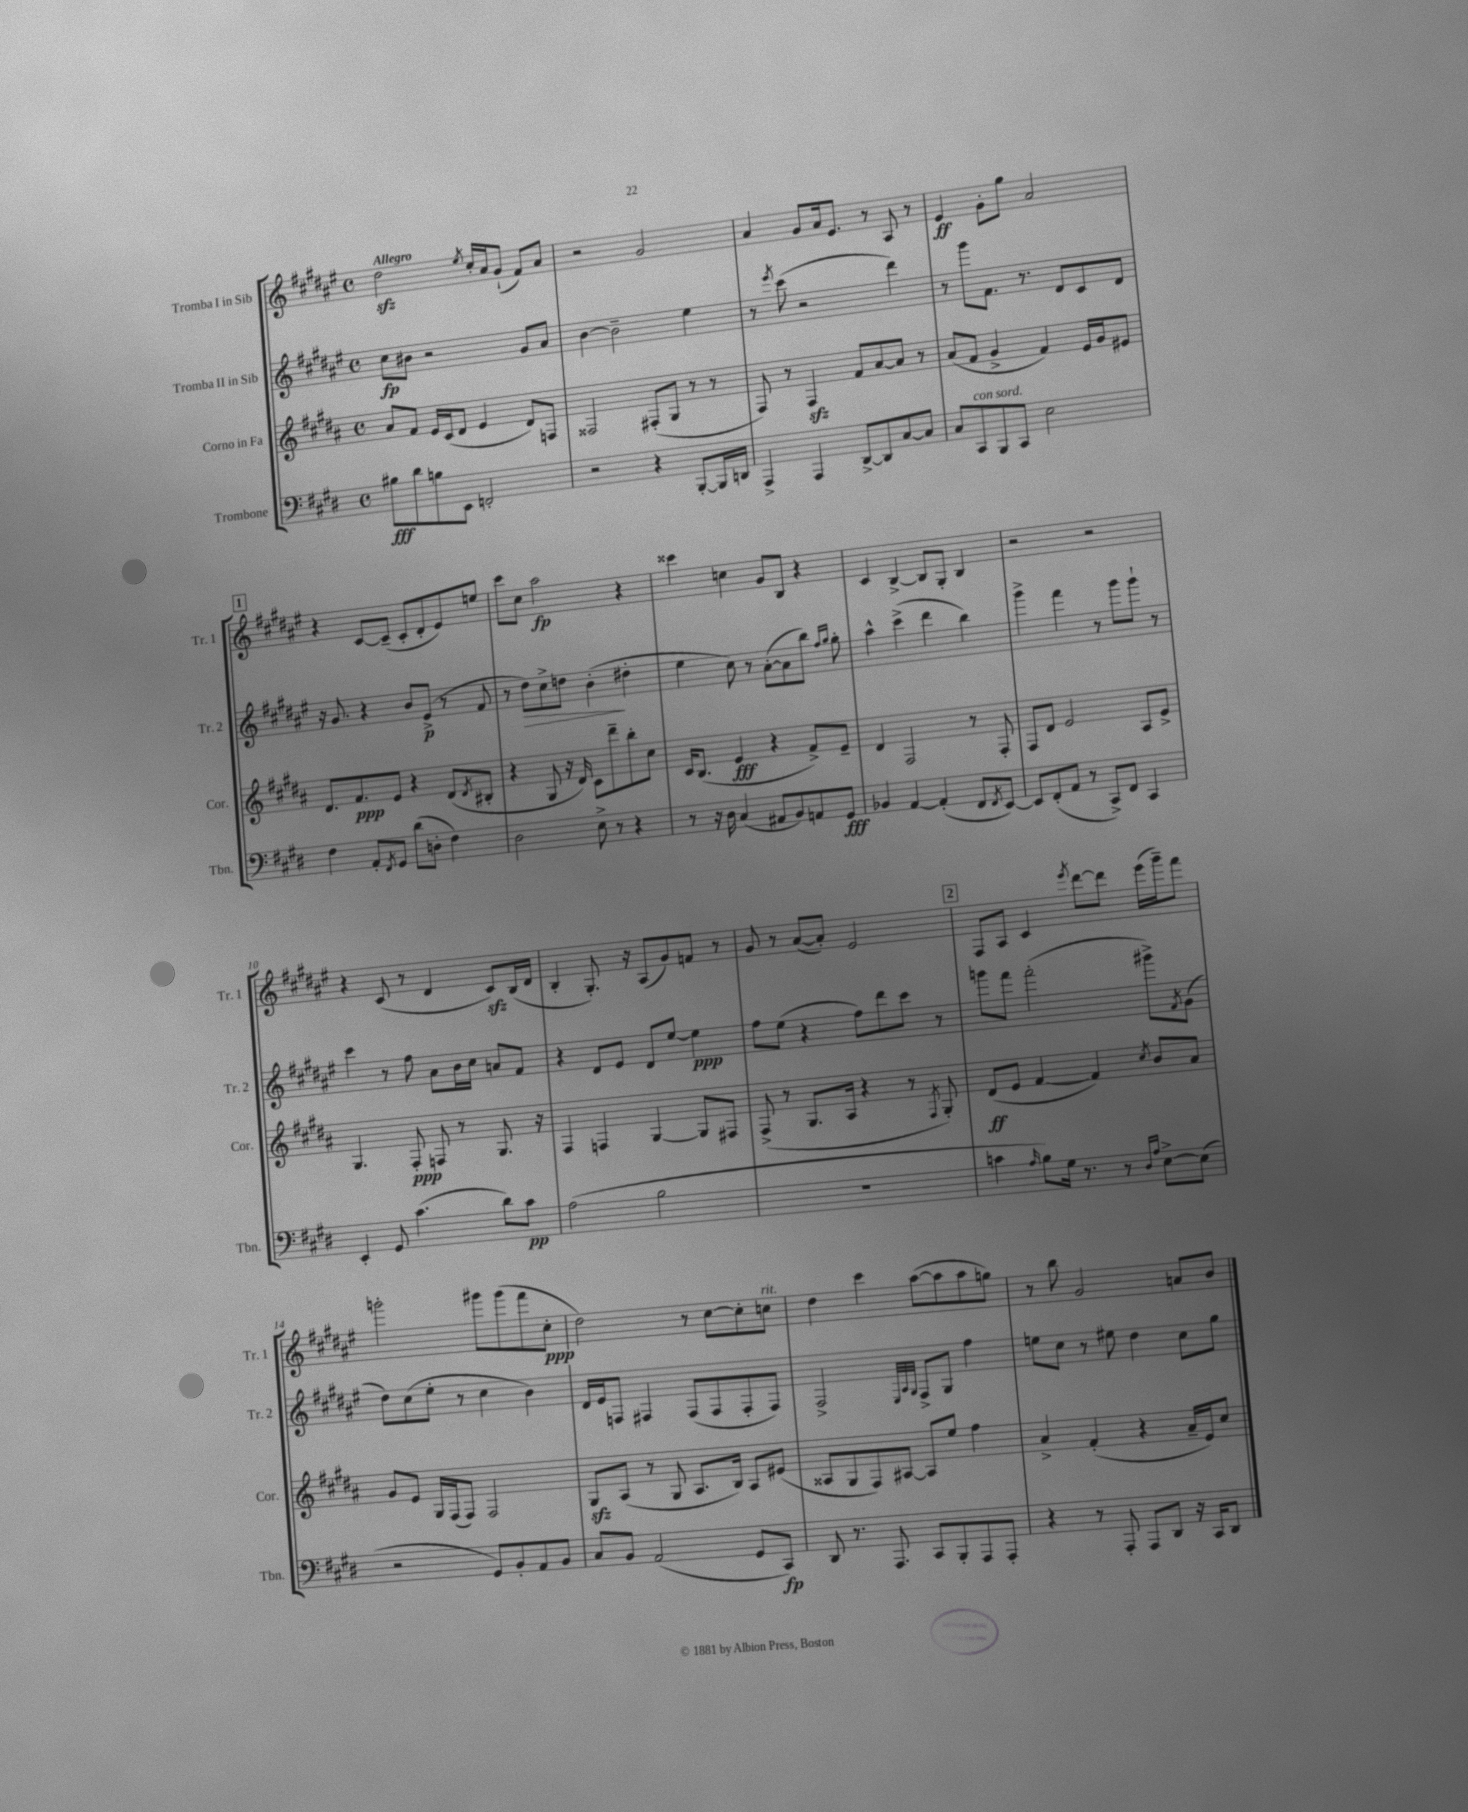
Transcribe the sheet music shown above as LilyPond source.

<<
\new StaffGroup <<
\new Staff = "s0" \with { instrumentName = "Tromba I in Sib" shortInstrumentName = "Tr. 1" } {
    \clef treble \key fis \major \defaultTimeSignature \time 4/4 \tempo "Allegro"
    dis''2\sfz \acciaccatura { eis''8 } cis''16-. ais'16 gis'8-!( fis'8) ais'8 |
    r2 gis'2 |
    ais'4 gis'8 ais'16 eis'8. r8 ais8 r8 |
    eis'4\ff gis'8-. gis''8 ais'2 |
    \mark \markup { \box "1" } r4 cis'8~ cis'8--( cis'8-. dis'8-. eis'8) e''8 |
    cis'''8 cis''8 ais''2\fp r4 |
    cisis'''4 c''4 gis'8 b8 r4 |
    cis'4 b4~-> b8 gis8-. b4 |
    r2 r2 |
    r4 cis'8( r8 dis'4 cis'8\sfz) b16( dis'16 |
    b4-. gis8.-.) r16 ais8( gis'8) f'8 r8 |
    gis'8 r8 ais'8~( ais'8-.) eis'2 |
    \mark \markup { \box "2" } fis8 ais8 cis'4 \acciaccatura { eis'''8 } dis'''8~ dis'''8 eis'''16( gis'''16--) fis'''8 |
    g'''2-. gis'''8 gis'''8( fis'''8 cis''8-.\ppp |
    dis''2) r8 cis''8~ cis''8-. c''8^\markup { \italic "rit." } |
    dis''4 cis'''4 ais''8~( ais''8 ais''8 g''8) |
    r8 b''8 gis'2 a'8 b'8 \bar "|." |
}
\new Staff = "s1" \with { instrumentName = "Tromba II in Sib" shortInstrumentName = "Tr. 2" } {
    \clef treble \key fis \major \defaultTimeSignature \time 4/4
    cis''8\fp bis'8 r2 gis'8 ais'8 |
    b'4~ b'2-- eis''4 |
    r8 \acciaccatura { eis'''8 } cis'''8( r2 dis'''4) |
    r8 gis'''8 fis'8. r8. dis'8 cis'8 dis'8 |
    \mark \markup { \box "1" } r16 gis'8. r4 b'8 eis'8->\p( r8 fis'8 |
    r8 dis''8\>) cis''8-> d''8 b'4-.\!( dis''4-. |
    eis''4 cis''8) r8 ais'8~-.( ais'8 b''8) \grace { fis''16 gis''16 } gis''8-. |
    ais''4-^ cis'''4->( dis'''4 b''4) |
    gis'''4-> fis'''4 r8 gis'''8 gis'''8-! r8 |
    cis'''4 r8 fis''8 ais'8 b'16 cis''16 a'8 fis'8 |
    r4 dis'8 eis'8 dis'8 eis''8~ eis''4\ppp |
    fis''8 eis''8( r4 fis''8) dis'''8 cis'''8 r8 |
    \mark \markup { \box "2" } g'''8 fis'''8 fis'''2-.( gis'''8->) \acciaccatura { fis'8 } gis'8( |
    dis''8) cis''8( eis''8-. r8 cis''4 b'4) |
    dis'16 eis'16 f8 fis4 fis8( fis8 fis8-. fis8) |
    fis2-> \grace { eis32 ais32 gis32 } fis8-> gis8 fis''4 |
    e''8 cis''8 r8 eis''8 dis''4 cis''8 gis''8 \bar "|." |
}
\new Staff = "s2" \with { instrumentName = "Corno in Fa" shortInstrumentName = "Cor." } {
    \clef treble \key b \major \defaultTimeSignature \time 4/4
    ais'8 fis'8 e'16 cis'16( dis'8 e'4 dis'8) f8 |
    fisis2 fis8-.( gis8 r8 r8 |
    fis8) r8 fis4\sfz fis'8 ais'8~ ais'8 r8 |
    ais'8( fis'8 gis'4-> fis'4) e'16 gis'16 eis'8 |
    \mark \markup { \box "1" } dis'8. fis'8.\ppp e'8 r4 dis'8( \acciaccatura { dis'8 } bis8-. |
    r4 gis8 r16 dis'16) cis'8 dis'''8-- b''8-. cis''8 |
    cis'16 b8.( e'4\fff r4 fis'8->) e'8-- |
    dis'4 fis2 r8 fis8-. |
    fis8 dis'8 e'2 ais8 e'8-> |
    gis4. fis8-.\ppp f8 r8 gis8. r16 |
    fis4 f4 gis4~ gis8 fis8 |
    fis8->( r8 gis8. ais16 r4 r8 \acciaccatura { fis8 } gis8-.) |
    \mark \markup { \box "2" } dis'8\ff( e'8 fis'4~ fis'4) \acciaccatura { cis''8 } b'8 ais'8 |
    gis'8 e'8 gis16 fis16( fis8) fis2 |
    gis8\sfz ais8( r8 gis8 ais8. b16) ais8 eis'8( |
    aisis8 gis8 fis8) ais8~ ais8 e''8 fis''4 |
    ais'4-> fis'4-.( r4 ais'16-- e'16) cis''8 \bar "|." |
}
\new Staff = "s3" \with { instrumentName = "Trombone" shortInstrumentName = "Tbn." } {
    \clef bass \key e \major \defaultTimeSignature \time 4/4
    bis8\fff dis'8 b8 e,8 f,2-. |
    r2 r4 b,,8~-. b,,16 d,16 |
    a,,4-> a,,4 dis,8~-> dis,8 cis8~ cis8 |
    cis8 cis,8^\markup { \italic "con sord." } b,,8 cis,8 e2 |
    \mark \markup { \box "1" } fis4 a,8-. \acciaccatura { fis,8 } gis,8 dis'8( d8-. fis4) |
    dis2 e8-> r8 r4 |
    r8 r16 dis16 cis4( ais,8 b,8) a,8 gis,8\fff |
    bes,4 a,4~ a,4-.( fis,8 \acciaccatura { fis,8 } e,8~) |
    e,8 fis,8-.( a,8 r8 cis,8->) fis,8 cis,4 |
    e,4-. gis,8 cis'4.( dis'8) cis'8\pp |
    a2( b2 |
    R1 |
    \mark \markup { \box "2" } c'4 \grace { a16 } b8) gis16 r8. r8 \grace { dis16 a16 } e8~-> e8( |
    r2 gis,8) b,8-. a,8 b,8 |
    cis8 b,8 a,2( gis,8 cis,8\fp) |
    dis,8 r8. a,,8. cis,8 b,,8-. a,,8 a,,8-. |
    r4 r8 a,,8-. a,,8 dis,8 r16 cis,16 dis,8 \bar "|." |
}
>>
>>
